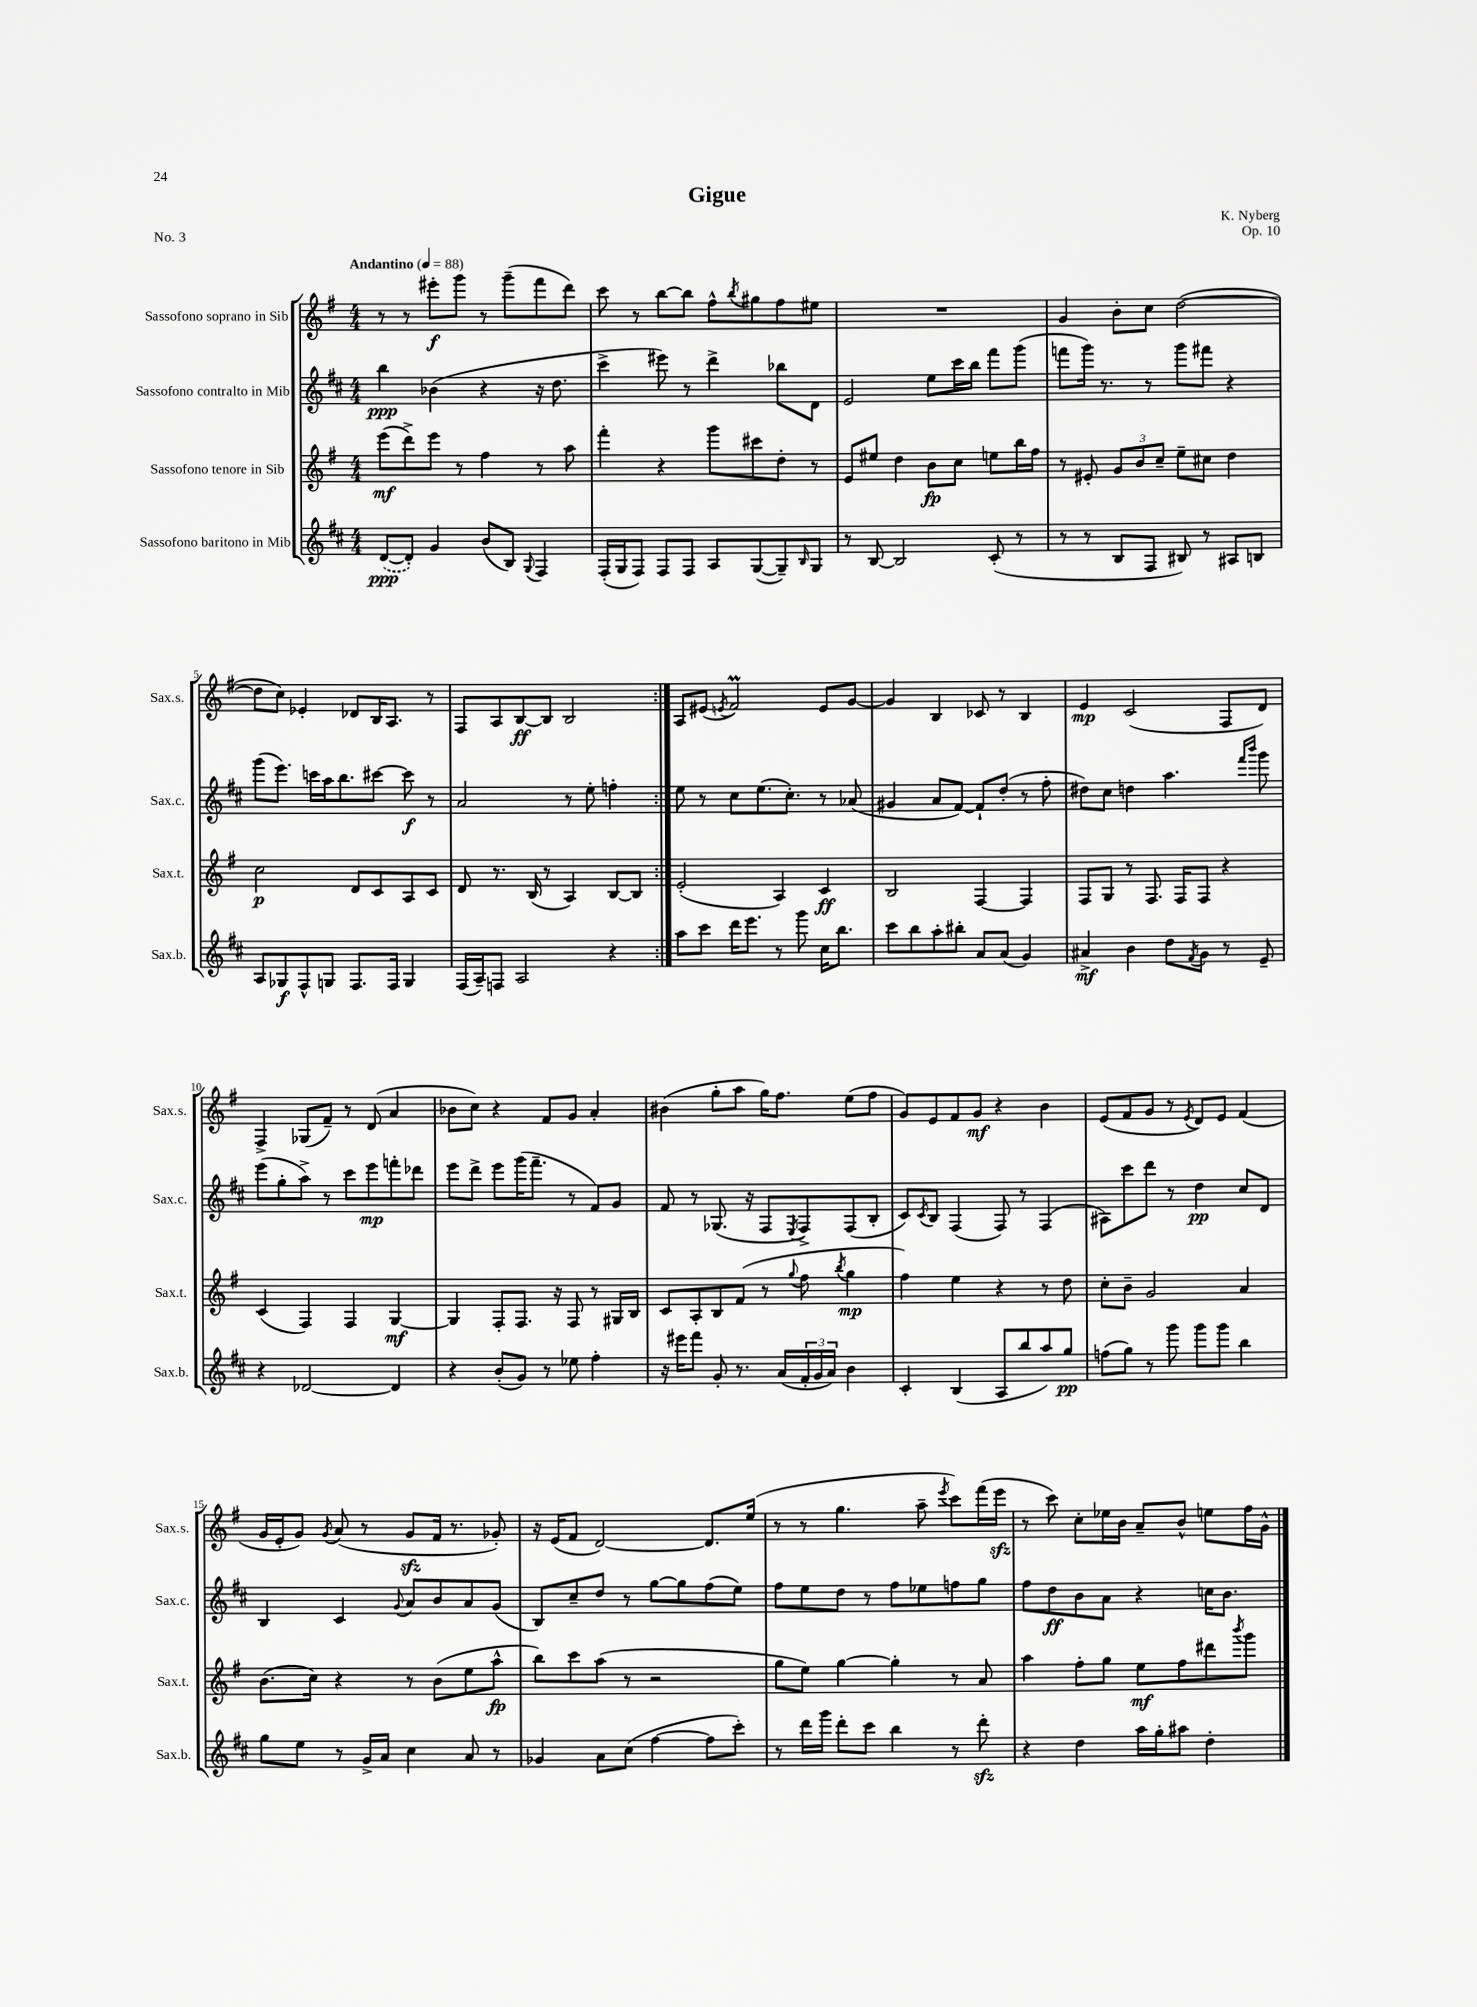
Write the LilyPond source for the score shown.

\header { title = "Gigue" composer = "K. Nyberg" opus = "Op. 10" piece = "No. 3" }
<<
\new StaffGroup <<
\new Staff = "s0" \with { instrumentName = "Sassofono soprano in Sib" shortInstrumentName = "Sax.s." } {
    \clef treble \key g \major \numericTimeSignature \time 4/4 \tempo "Andantino" 4 = 88
    \repeat volta 2 { r8 r8 eis'''8-.\f g'''8 r8 g'''8--( fis'''8 d'''8) |
    c'''8 r8 b''8~ b''8 fis''8-^ \acciaccatura { b''8 } gis''8 fis''8 eis''8 |
    R1 |
    g'4 b'8-. c''8 d''2~( |
    d''8 c''8) ees'4-. des'8 b16 a8. r8 |
    fis8 a8 b8~\ff b8 b2 | }
    a8 eis'8( \acciaccatura { e'8 } fis'2\prall) e'8 g'8~ |
    g'4 b4 ces'8 r8 b4 |
    e'4\mp c'2( fis8 d'8) |
    fis4-> ges8( fis'8--) r8 d'8( a'4 |
    bes'8 c''8) r4 fis'8 g'8 a'4-. |
    bis'4( g''8-. a''8 g''16) fis''8. e''8( fis''8 |
    g'8) e'8 fis'8 g'8\mf r4 b'4 |
    e'8( fis'8 g'8 r8 \acciaccatura { e'8 } d'8) e'8 fis'4( |
    g'16 e'16-. g'8) \acciaccatura { g'8 } a'8( r8 g'8\sfz fis'16 r8. ges'8-.) |
    r16 e'16( fis'8 d'2~) d'8. e''16( |
    r8 r8 g''4. a''8-- \acciaccatura { e'''8 } c'''8) fis'''16( e'''16\sfz |
    r8 c'''8) c''8-. ees''16 b'16 a'8-- b'8-^ e''8 fis''16 g'16-^ \bar "|." |
}
\new Staff = "s1" \with { instrumentName = "Sassofono contralto in Mib" shortInstrumentName = "Sax.c." } {
    \clef treble \key d \major \numericTimeSignature \time 4/4
    \repeat volta 2 { b''4\ppp bes'4( r4 r16 d''8. |
    cis'''4-> eis'''8) r8 d'''4-> bes''8 d'8 |
    e'2 e''8 cis'''16 b''16 fis'''8 g'''8( |
    f'''8 g'''16) r8. r8 g'''8 fis'''8 r4 |
    g'''8( e'''8.) c'''16 a''16 b''8. cis'''8~ cis'''8\f r8 |
    a'2 r8 e''8-. f''4-. | }
    e''8 r8 cis''8 e''8.( cis''8.-.) r8 aes'8( |
    gis'4 a'8 fis'8~) fis'8-! d''8-.( r8 fis''8-. |
    dis''8) cis''8 d''4 a''4. \grace { fis'''16 b'''16 } g'''8 |
    e'''8( g''8-. a''8->) r8 cis'''8 e'''8\mp f'''8-. des'''8 |
    e'''8 d'''8-> e'''8 g'''16( fis'''8.-- r8 fis'8) g'8 |
    fis'8 r8 ges8.( r16 fis8 \acciaccatura { e8 } fis8->) fis8( b8-. |
    cis'8) \acciaccatura { cis'8 } b8 fis4( fis8) r8 fis4( |
    ais8) cis'''8 d'''8 r8 d''4\pp cis''8 d'8 |
    b4 cis'4 \appoggiatura { g'8 } a'8 b'8 a'8 g'8( |
    b8) cis''8-- d''8 r8 g''8~ g''8 fis''8( e''8) |
    fis''8 e''8 d''8 r8 fis''8 ees''8 f''8 g''8 |
    fis''8 d''8\ff b'8 a'8 r4 c''16 b'8. \bar "|." |
}
\new Staff = "s2" \with { instrumentName = "Sassofono tenore in Sib" shortInstrumentName = "Sax.t." } {
    \clef treble \key g \major \numericTimeSignature \time 4/4
    \repeat volta 2 { e'''8\mf( d'''8->) e'''8 r8 fis''4 r8 a''8 |
    fis'''4-. r4 g'''8 cis'''8 d''8-. r8 |
    e'8 eis''8 d''4 b'8\fp c''8 e''8 b''16 fis''16 |
    r8 eis'8-. \tuplet 3/2 { g'8 b'8 c''8-- } e''8-- cis''8 d''4 |
    c''2\p d'8 c'8 a8 c'8 |
    d'8 r8. b16( r8 a4) b8~ b8 | }
    e'2-.( a4) c'4\ff |
    b2 fis4~ fis4 |
    fis8 g8 r8 fis8. fis16 fis8 r4 |
    c'4( fis4) fis4 g4~\mf |
    g4 fis8-. fis8. r16 fis8 r8 gis16 b16 |
    c'8 a8-. b8 fis'8( r8 \appoggiatura { g''8 } fis''8 \acciaccatura { b''8 } g''4\mp |
    fis''4) e''4 r4 r8 d''8 |
    c''8-. b'8-- g'2 a'4 |
    b'8.( c''16) r4 r8 b'8( e''8 a''8-^\fp |
    b''8) c'''8 a''8( r8 r2 |
    g''8 e''8) g''4~ g''4-. r8 a'8 |
    a''4 fis''8-. g''8 e''8\mf fis''8 dis'''8 \acciaccatura { b'''8 } g'''8 \bar "|." |
}
\new Staff = "s3" \with { instrumentName = "Sassofono baritono in Mib" shortInstrumentName = "Sax.b." } {
    \clef treble \key d \major \numericTimeSignature \time 4/4
    \repeat volta 2 { \once \slurDashed d'8~\ppp( d'8-.) g'4 b'8( b8) \appoggiatura { g8 } fis4 |
    fis16-.( g16 fis8) fis8 fis8 a8 g8~( g8--) \grace { b16 } g8 |
    r8 b8~ b2 cis'8-.( r8 |
    r8 r8 b8 fis8 bis8) r8 ais8 b8 |
    a8 ges8\f fis8-^ g8 fis8. fis16 g4 |
    fis16( a16--) f8 a2 r4 | }
    a''8 cis'''8 d'''16 e'''8. r8 g'''8 cis''16 b''8. |
    cis'''8 b''8 a''8-. bis''8-. a'8 a'8( g'4) |
    ais'4->\mf b'4 d''8 \acciaccatura { fis'8 } g'8 r8 e'8-- |
    r4 des'2~ des'4 |
    r4 b'8-.( g'8) r8 ees''8 fis''4-. |
    r16 eis'''16 fis'''8 g'8-. r8. a'16( \tuplet 3/2 { fis'16-. g'16 a'16) } b'4 |
    cis'4-. b4( a8 b''8 a''8) g''8\pp |
    f''8( g''8) r8 g'''8 g'''8 g'''8 b''4 |
    g''8 e''8 r8 g'16-> a'16 cis''4 a'8 r8 |
    ges'4 a'8 cis''8( fis''4~ fis''8 cis'''8-.) |
    r8 d'''16 g'''16 d'''8-. cis'''8 b''4 r8 d'''8-.\sfz |
    r4 d''4 a''16 g''16-. ais''8 d''4-. \bar "|." |
}
>>
>>
